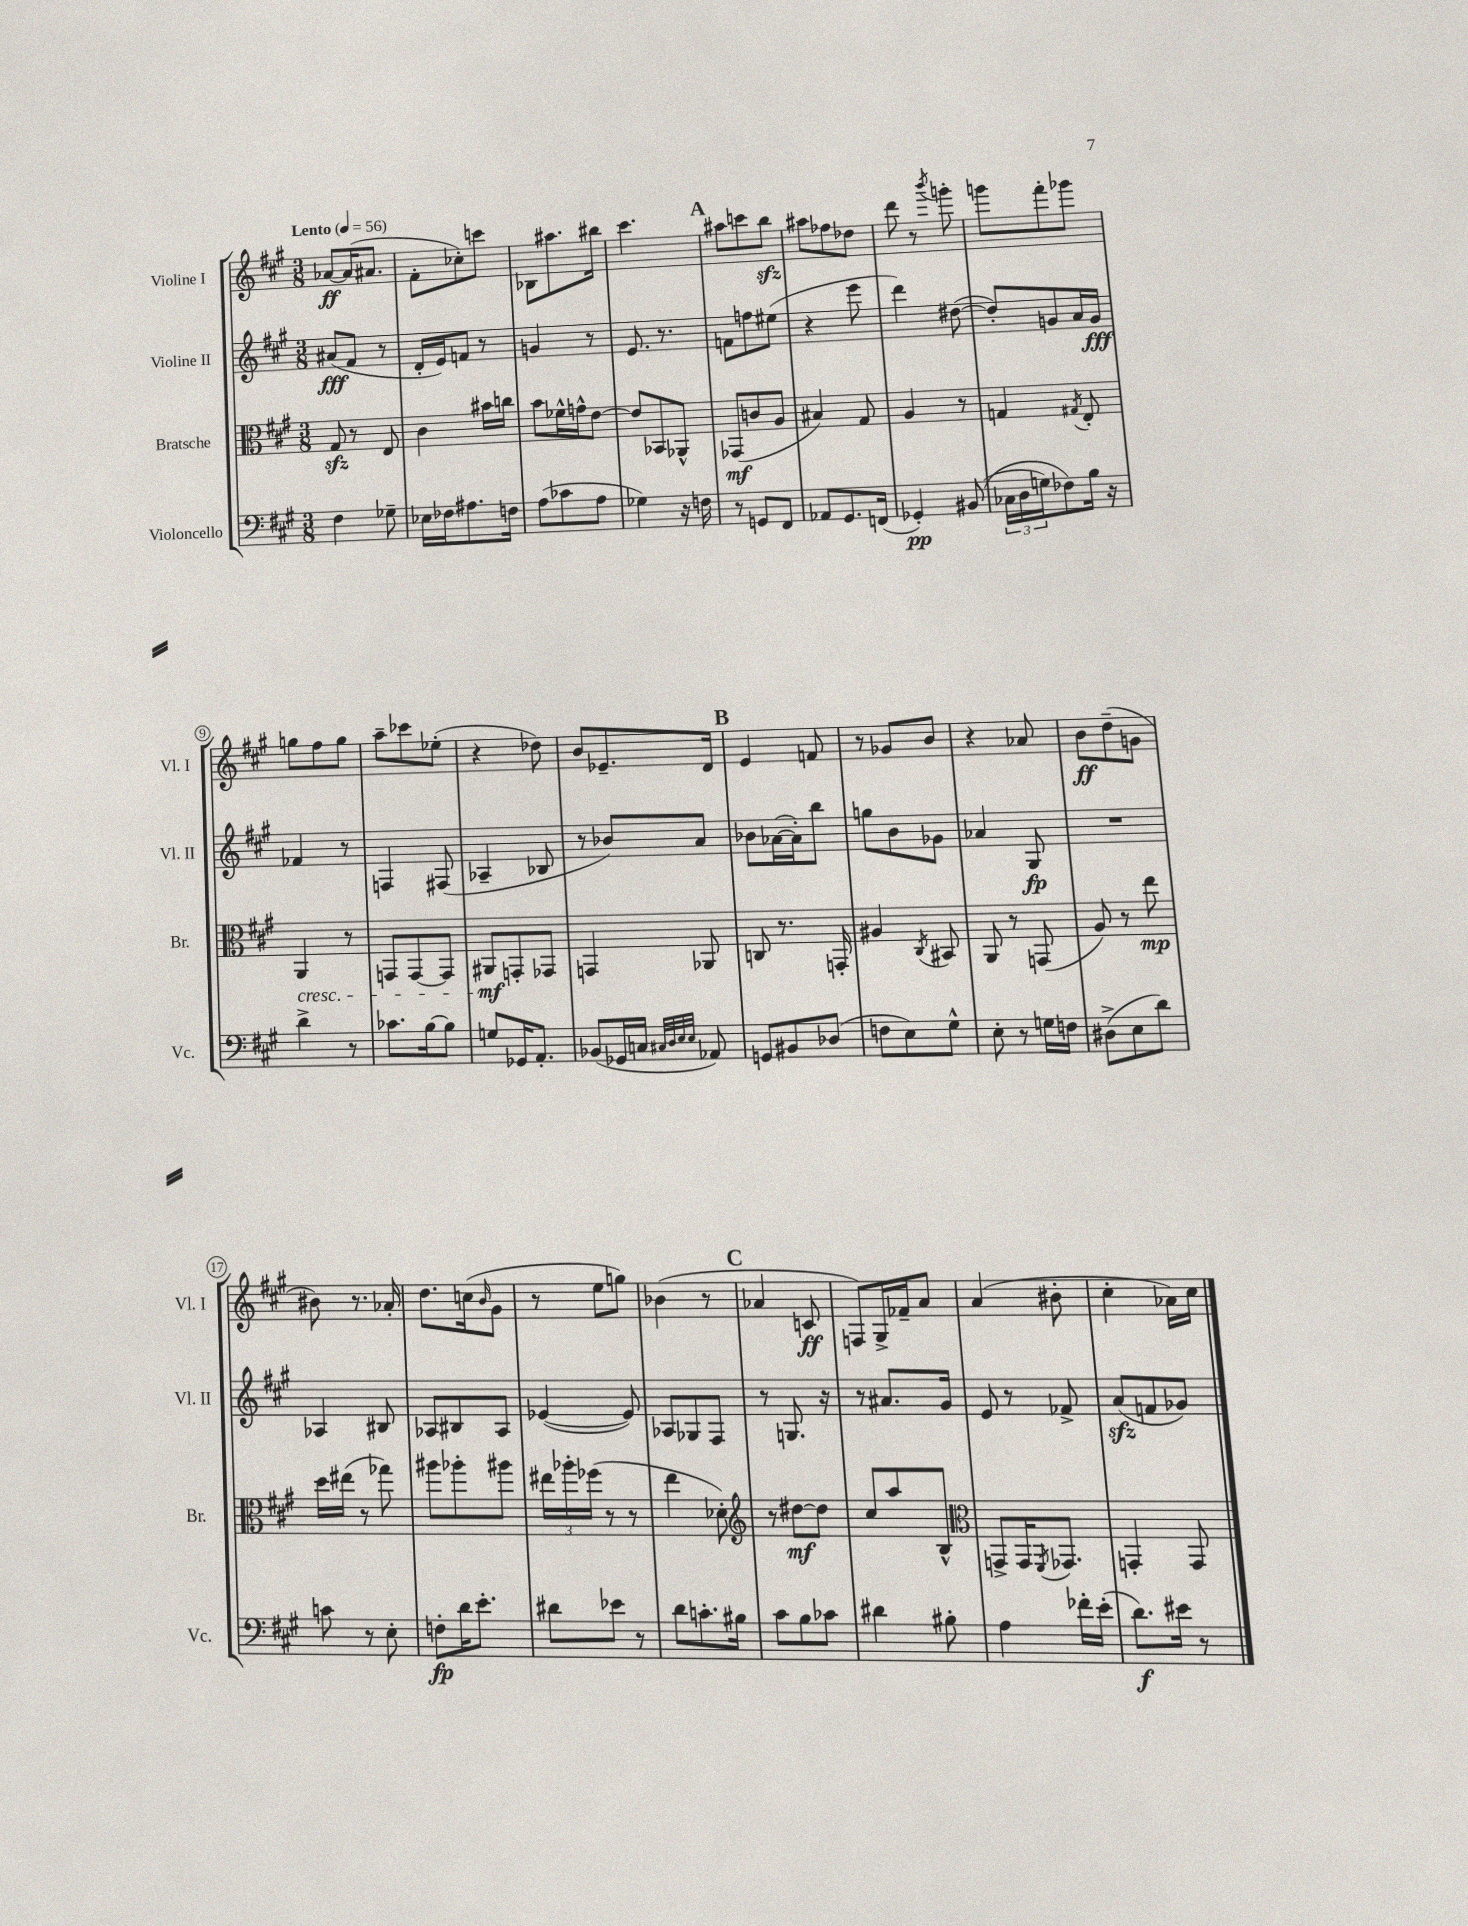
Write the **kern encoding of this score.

**kern	**dynam	**kern	**dynam	**kern	**dynam	**kern	**dynam
*part4	*part4	*part3	*part3	*part2	*part2	*part1	*part1
*staff4	*staff4	*staff3	*staff3	*staff2	*staff2	*staff1	*staff1
*I"Violoncello	*	*I"Bratsche	*	*I"Violine II	*	*I"Violine I	*
*I'Vc.	*	*I'Br.	*	*I'Vl. II	*	*I'Vl. I	*
*clefF4	*	*clefC3	*	*clefG2	*	*clefG2	*
*k[f#c#g#]	*	*k[f#c#g#]	*	*k[f#c#g#]	*	*k[f#c#g#]	*
*M3/8	*	*M3/8	*	*M3/8	*	*M3/8	*
*MM56	*	*MM56	*	*MM56	*	*MM56	*
=1	=1	=1	=1	=1	=1	=1	=1
!	!	!	!	!	!	!LO:TX:a:B:t=Lento	!
4F#\	.	8G#zz/	.	(8a#X/L	fff	[8a-X/L	ff
.	.	8r	.	8f#/J	.	(16a-/K]	.
.	.	.	.	.	.	8.a#X/J	.
8G-X~\	.	8E/	.	8r	.	.	.
=2	=2	=2	=2	=2	=2	=2	=2
16E-X\LL	.	4c#\	.	16d'/LL	.	8f#'\L	.
16F-X\J	.	.	.	16e/J)	.	.	.
8.A#X\	.	.	.	8fn/J	.	8cc-X'\)	.
.	.	16b#X\LL	.	8r	.	8cccn\J	.
16Fn\Jk	.	16ccn\JJ	.	.	.	.	.
=3	=3	=3	=3	=3	=3	=3	=3
(8A\L	.	8b\L	.	4gn/	.	8B-X\L	.
8c-X\	.	16f-X^^\L	.	.	.	8.aa#X\	.
.	.	16gn^^\J	.	.	.	.	.
8A\J	.	[8e\J	.	8r	.	.	.
.	.	.	.	.	.	16bb#X\Jk	.
=4	=4	=4	=4	=4	=4	=4	=4
4G-X\)	.	8e/L]	.	8.e/	.	4.ccc#\	.
.	.	8BB-X/	.	.	.	.	.
.	.	.	.	8.r	.	.	.
16r	.	8AA-X^^/J	.	.	.	.	.
16Fn\	.	.	.	.	.	.	.
!!LO:REH:place=s1:t=A
=5	=5	=5	=5	=5	=5	=5	=5
8r	.	(8GG-X/L	mf	8fn\L	.	8aa#X\L	.
8GGn/L	.	8cn/	.	8ffn\	.	8cccn\	.
8FF#/J	.	8A/J	.	(8ee#X\J	.	8bbzz\J	.
=6	=6	=6	=6	=6	=6	=6	=6
8AA-X/L	.	4B#X/)	.	4r	.	8aa#X\L	.
8.GG#/	.	.	.	.	.	8ff-X\	.
.	.	8G#/	.	8eee\	.	8dd-X\J	.
(16FFn/Jk	.	.	.	.	.	.	.
=7	=7	=7	=7	=7	=7	=7	=7
4GG-X'/)	pp	4A/	.	4ddd\)	.	8ddd\	.
.	.	.	.	.	.	8r	.
.	.	.	.	.	.	8qbbb/	.
((8BB#X/	.	8r	.	([8dd#X\	.	8gggn'\	.
=8	=8	=8	=8	=8	=8	=8	=8
24C-X\LL	.	4Gn/	.	8dd#'/L])	.	8gggn\L	.
24D\	.	.	.	.	.	.	.
24Gn\J)	.	.	.	.	.	.	.
8F-X\)	.	.	.	8gn/	.	8fff#'\	.
.	.	8qG#X/	.	.	.	.	.
16B\Jk	.	8E'/	.	16a/L	.	8ggg-X\J	.
16r	.	.	.	16g/JJ	fff	.	.
!!LO:LB:g=z
=9	=9	=9	=9	=9	=9	=9	=9
!	!	!LO:TX:b:i:t=cresc.	!	!	!	!	!
4d^\	.	4AA/	.	4f-X/	.	8ggn\L	.
.	.	.	.	.	.	8ff#\	.
8r	.	8r	.	8r	.	8gg\J	.
=10	=10	=10	=10	=10	=10	=10	=10
8.c-X\L	.	8GGn/L	.	4Fn/	.	8aa~\L	.
.	.	[8GG/	.	.	.	8ccc-X\	.
[16B\k	.	.	.	.	.	.	.
8B\J]	.	8GG/J]	.	(8F#X/	.	(8ee-X'\J	.
=11	=11	=11	=11	=11	=11	=11	=11
8Gn/L	.	8AA#X/L	mf	4A-X~/	.	4r	.
16GG-X/K	.	8GGn'/	.	.	.	.	.
8.AA'/J	.	.	.	.	.	.	.
.	.	8GG-X/J	.	8B-X/	.	8dd-X\)	.
=12	=12	=12	=12	=12	=12	=12	=12
(8BB-X/L	.	4GGn/	.	8r	.	8b/L	.
16GG-X/L	.	.	.	8b-X/L)	.	8.e-X~/	.
16Cn/JJ	.	.	.	.	.	.	.
32qqC#X/LLL	.	.	.	.	.	.	.
32qqD/	.	.	.	.	.	.	.
32qqE/	.	.	.	.	.	.	.
32qqE/JJJ	.	.	.	.	.	.	.
8AA-X/)	.	8AA-X/	.	8a/J	.	.	.
.	.	.	.	.	.	16d/Jk	.
!!LO:REH:place=s1:t=B
=13	=13	=13	=13	=13	=13	=13	=13
8GGn/L	.	8Cn/	.	8b-X\L	.	4e/	.
8BB#X/	.	8.r	.	([16a-X\L	.	.	.
.	.	.	.	16a-'\J])	.	.	.
(8D-X/J	.	.	.	8bb\J	.	8fn/	.
.	.	16GGn'/	.	.	.	.	.
=14	=14	=14	=14	=14	=14	=14	=14
8Fn\L	.	4A#X/	.	8ggn\L	.	8r	.
8E\)	.	.	.	8b\	.	8g-X/L	.
.	.	8qC#/	.	.	.	.	.
8G#^^\J	.	8BB#X/	.	8g-X\J	.	8b/J	.
=15	=15	=15	=15	=15	=15	=15	=15
8E'\	.	8AA/	.	4a-X/	.	4r	.
8r	.	8r	.	.	.	.	.
16Gn\LL	.	(8GGn/	.	8G#/	fp	8a-X/	.
16Fn\JJ	.	.	.	.	.	.	.
=16	=16	=16	=16	=16	=16	=16	=16
(8D#X^\L	.	8A/)	.	4.r	.	8b\L	ff
8E\	.	8r	.	.	.	(8dd~\	.
8d\J)	.	8ee\	mp	.	.	8gn\J	.
!!LO:LB:g=z
=17	=17	=17	=17	=17	=17	=17	=17
8cn\	.	16dd\LL	.	4A-X/	.	8b#X\)	.
.	.	(16ee#X\JJ	.	.	.	.	.
8r	.	8r	.	.	.	8.r	.
8E'\	.	8gg-X\)	.	8B#X/	.	.	.
.	.	.	.	.	.	16a-X'/	.
=18	=18	=18	=18	=18	=18	=18	=18
8Fn'\L	fp	8aa#X\L	.	8A-X/L	.	8.dd\L	.
16d\K	.	8aa-X'\	.	8B#X/	.	.	.
8.e'\J	.	.	.	.	.	(16ccn\k	.
.	.	.	.	.	.	16qqb/	.
.	.	8aa#X\J	.	8A-/J	.	8g#\J	.
=19	=19	=19	=19	=19	=19	=19	=19
8d#X\L	.	24ee#X\LL	.	([4e-X/	.	8r	.
.	.	24aa-X'\	.	.	.	.	.
.	.	(24ff-X\JJ	.	.	.	.	.
8e-X\J	.	8r	.	.	.	8ee\L	.
8r	.	8r	.	8e-/])	.	8ggn\J)	.
=20	=20	=20	=20	=20	=20	=20	=20
8d\L	.	4ee\	.	8A-X/L	.	(4b-X\	.
8.cn'\	.	.	.	8G-X/	.	.	.
.	.	8d-X'\)	.	8F#/J	.	8r	.
16B#X\Jk	.	.	.	.	.	.	.
!!LO:REH:place=s1:t=C
=21	=21	=21	=21	=21	=21	=21	=21
*	*	*clefG2	*	*	*	*	*
8c#\L	.	8r	.	8r	.	4a-X/	.
8B\	.	[8dd#X\L	mf	8.Gn/	.	.	.
8c-X\J	.	8dd#\J]	.	.	.	8cn/	ff
.	.	.	.	16r	.	.	.
=22	=22	=22	=22	=22	=22	=22	=22
4d#X\	.	8cc#/L	.	8r	.	8Fn/L)	.
.	.	8aa/	.	8.a#X/L	.	16G#^/L	.
.	.	.	.	.	.	16f-X~/J	.
8B#X'\	.	8B^^/J	.	.	.	8a/J	.
.	.	.	.	16g#/Jk	.	.	.
=23	=23	=23	=23	=23	=23	=23	=23
*	*	*clefC3	*	*	*	*	*
4A\	.	8GGn^/L	.	8e/	.	(4a/	.
.	.	16GG/K	.	8r	.	.	.
.	.	8qFF#/	.	.	.	.	.
.	.	8.GG-X/J	.	.	.	.	.
16f-X'\LL	.	.	.	8f-X^/	.	8b#X'\	.
(16e'\JJ	.	.	.	.	.	.	.
=24	=24	=24	=24	=24	=24	=24	=24
8.d\L)	f	4GGn'/	.	(8azz/L	.	4cc#'\	.
.	.	.	.	8fn/	.	.	.
16e#X\Jk	.	.	.	.	.	.	.
8r	.	8GG/	.	8g-X/J)	.	16a-X\LL)	.
.	.	.	.	.	.	16cc#\JJ	.
==	==	==	==	==	==	==	==
*-	*-	*-	*-	*-	*-	*-	*-
